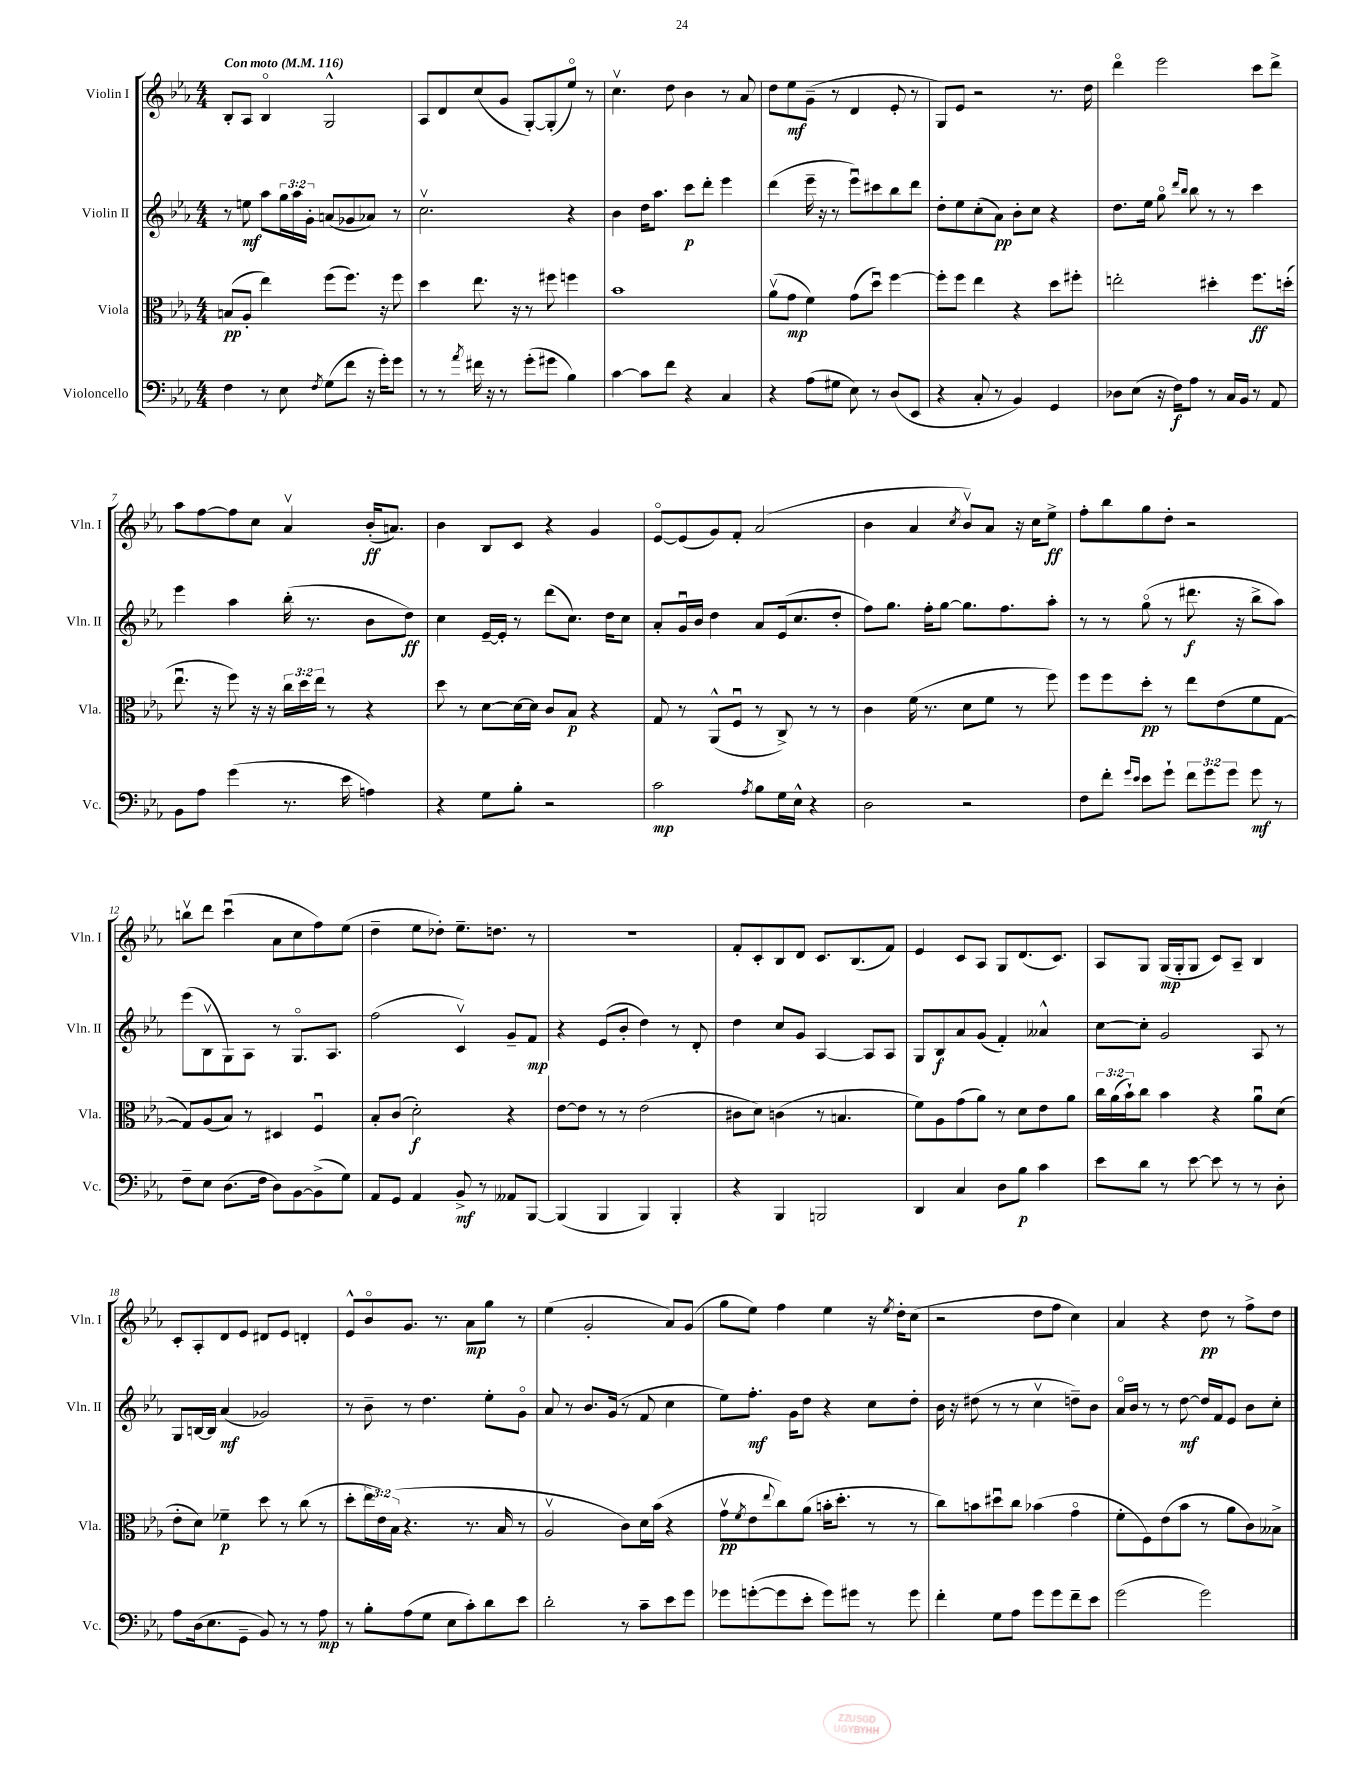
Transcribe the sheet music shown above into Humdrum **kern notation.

**kern	**kern	**kern	**kern
*staff4	*staff3	*staff2	*staff1
*clefF4	*clefC3	*clefG2	*clefG2
*k[b-e-a-]	*k[b-e-a-]	*k[b-e-a-]	*k[b-e-a-]
*M4/4	*M4/4	*M4/4	*M4/4
*MM116	*MM116	*MM116	*MM116
4F\	(8B/L	8r	8B-'/L
.	8A-'/J	8ee\	8A-/J
8r	4ee-\)	8aa-\L	4B-o/
8E-\	.	24gg\L	.
.	.	24aa-\	.
.	.	24g'\JJ	.
8qF/	.	.	.
(8G\L	(8ff\L	(8a/L	2G^^/
8f\J	8.ff\J)	8g-/	.
16r	.	8a-/J)	.
16g'\LK)	16r	.	.
8g\J	8ff\	8r	.
=	=	=	=
8r	4dd\	2.ccv\	8A-/L
8r	.	.	8d/
8qa-/	.	.	.
16f#\	8.ee-\	.	(8cc/
16r	.	.	.
8r	.	.	8g/J
.	16r	.	.
(8g'\L	8r	.	[8G'/L)
8g#\J	8ff#\	.	(8G'/]
4B-\)	4ff\	4r	8ee-o/J)
.	.	.	8r
=	=	=	=
[4c\	1b-	4b-\	4.ccv\
8c\]L	.	16dd\LK	.
.	.	8.aa-\J	.
8f\J	.	.	8dd\
4r	.	8ccc\L	4b-\
.	.	8ddd'\J	.
4C/	.	4eee-\	8r
.	.	.	8a-/
=	=	=	=
4r	(8a-v\L	(4ddd\	8dd\L
.	8g\J	.	8ee-\
(8A-\L	4f\)	16eee-~\	(8g~\J
.	.	16r	.
8G#\J	.	8r	8r
8E-\)	(8g\L	8eee-u\L)	4d/
8r	8ddu\J)	8ccc#\	.
(8D/L	[4ff\	8bb-\	8e-'/
8EE-/J	.	8ddd\J	8r
=	=	=	=
4r	8ff'\]L	8dd'\L	8G/L)
.	8ff\J	8ee-\	8e-/J
8C'/	4ee-\	(8cc'\	2r
8r	.	8a-\J)	.
4BB-/)	4r	8b-'\L	.
.	.	8cc\J	.
4GG/	8dd\L	4r	8.r
.	8ff#'\J	.	.
.	.	.	16dd\
=	=	=	=
8D-\L	2ee'\	8.dd\L	4dddo\
(8E-\J	.	.	.
.	.	16ee-\Jk	.
16r	.	8ggo\	2eee-\
16F\LK)	.	.	.
.	.	16qqddd/LL	.
.	.	16qqbb-/JJ	.
8A-\J	.	8bb-\	.
8r	4dd#'\	8r	.
16C/LL	.	8r	.
16BB-/JJ	.	.	.
8r	8.ff\L	4ccc\	8ccc\L
8AA-/	.	.	8ddd^\J
.	(16dd'\Jk	.	.
=	=	=	=
8BB-\L	8.ee-u\	4eee-\	8aa-\L
8A-\J	.	.	[8ff\
.	16r	.	.
(4g\	8ff\)	4aa-\	8ff\]
.	16r	.	8cc\J
.	16r	.	.
8.r	24cc\LL	(16bb-'\	4a-v/
.	24dd\	.	.
.	.	8.r	.
.	24ee-\JJ	.	.
.	8r	.	.
16e-\	.	.	.
4A\)	4r	8b-\L	(16b-'/LK
.	.	.	8.a/J)
.	.	8dd\J)	.
=	=	=	=
4r	8dd\	4cc\	4b-\
.	8r	.	.
8G\L	[8d\L	[16e-~/LL	8B-/L
.	.	16e-'/]JJ	.
8B-'\J	16d\_L	8r	8c/J
.	16d\]JJ	.	.
2r	8c/L	(8ddd\L	4r
.	8B-/J	8.cc\J)	.
.	4r	.	4g/
.	.	16dd\LK	.
.	.	8cc\J	.
=	=	=	=
2c\	8G/	8a-'/L	[8e-o/L
.	8r	16gu/L	(8e-/]
.	.	16b-/JJ	.
.	(8AA-^^/L	4dd\	8g/)
.	8Fu/J	.	8f'/J
8qA-/	.	.	.
8B-\L	8r	8a-/L	(2a-/
16G\L	8C^/)	(16e-/k	.
16E-^^\JJ	.	8.cc/	.
4r	8r	.	.
.	8r	8dd'/J	.
=	=	=	=
2D\	4c\	8ff\L)	4b-\
.	.	8.gg\J	.
.	(16f\	.	4a-/
.	8.r	16ff'\LK	.
.	.	[8gg\J	.
.	.	.	8qcc/
2r	8d\L	8.gg\]L	8b-v/L)
.	8f\J	.	8a-/J
.	.	8.ff\	.
.	8r	.	16r
.	.	.	16cc\LK
.	8ff\)	8aa-'\J	8ee-^\J
=	=	=	=
8F\L	8ff\L	8r	8ff'\L
8f'\J	8ff\	8r	8bb-\
16qqg/LL	.	.	.
16qqe-/JJ	.	.	.
8e-\L	8dd'\J	(8ggo\	8gg\
8g`\J	8r	8r	8dd'\J
12f\L	8ee-\L	8.ddd#\	2r
12g\	.	.	.
.	(8e-\	.	.
12g\J	.	.	.
.	.	16r	.
8g\	8f\	8bb-^\L	.
8r	[8G\J	8aa-\J)	.
=	=	=	=
8F~\L	8G/]L)	(8eee-\L	8bbv\L
8E-\J	(8A-/	8B-v\	8ddd\J
(8.D\L	8B-/J)	8G\)	(4cccu\
.	8r	8A-\J	.
16F\Jk	.	.	.
8D\L)	4D#/	8r	8a-\L
[8BB-\	.	8.Go/L	8cc\
(8BB-^\]	4Fu/	.	8ff\)
.	.	8.A-/J	.
8G\J)	.	.	(8ee-\J
=	=	=	=
8AA-/L	8B-'/L	(2ff\	4dd~\
8GG/J	(8c/J	.	.
4AA-/	2d'\)	.	8ee-\L
.	.	.	8dd-'\J)
8BB-^/	.	4cv/)	8.ee-~\L
8r	.	.	.
.	.	.	8.dd\J
8AA--/L	4r	8g~/L	.
[8BBB-/J	.	8f/J	8r
=	=	=	=
(4BBB-/]	[8e-\L	4r	1r
.	8e-\]J	.	.
4BBB-/	8r	(8e-/L	.
.	8r	8b-'/J	.
4BBB-/)	(2e-\	4dd\)	.
4BBB-'/	.	8r	.
.	.	8d'/	.
=	=	=	=
4r	8c#\L	4dd\	8f'/L
.	8d\J)	.	8c'/
4BBB-/	(4c\	8cc/L	8B-/
.	.	8g/J	8d/J
2BBB/	8r	[4A-/	8.c/L
.	4.B/	.	.
.	.	.	(8.B-/
.	.	8A-/]L	.
.	.	8A-/J	8f/J)
=	=	=	=
4DD/	8f\L)	8G/L	4e-/
.	8A-\	8B-/	.
4C/	(8g\	8a-/	8c/L
.	8a-\J)	(8g/J	8A-/J
8D\L	8r	4f'/)	8G/L
8B-\J	8d\L	.	(8.d/
4c\	8e-\	4a--^^/	.
.	.	.	8.c/J)
.	8a-\J	.	.
=	=	=	=
8e-\L	24cc\LL	[8cc\L	8A-/L
.	(24a-\	.	.
.	24b-`\J)	.	.
8d\J	8cc\J	8cc'\]J	8G/J
8r	4b-\	2g/	(16G/LL
.	.	.	16G'/J
[8e-\	.	.	8G/J
8e-\]	4r	.	8c/L)
8r	.	.	8A-~/J
8r	8a-u\L	8A-/	4B-/
8D'\	(8d\J	8r	.
=	=	=	=
8A-\L	8e-'\L	8G/L	8c'/L
(16D\k	8d\J)	[16B/L	8A-'/
8.E-\	.	16B/]JJ	.
.	4f-~\	(4a-/	8d/
8GG~\J	.	.	8e-/J
8BB-/)	8dd\	2g-/)	8d#/L
8r	8r	.	8e-/J
8r	(8cc\	.	4d'/
8A-\	8r	.	.
=	=	=	=
8r	8dd'\L	8r	8e-^^/L
8B-'\L	24ee-\L	8b-~\	8b-o/
.	24e-\)	.	.
.	(24B-\JJ	.	.
(8A-\	4.r	8r	8.g/J
8G\J	.	4.dd\	.
.	.	.	8.r
8E-\L	.	.	.
8c'\)	8.r	.	8a-\L
8d\	.	8ee-'\L	8gg\J
.	16B-/	.	.
8e-\J	8r	8go\J	8r
=	=	=	=
2d'\	2A-v/	8a-/	(4ee-\
.	.	8r	.
.	.	8.b-/L	2g'/
.	.	(16g/Jk	.
8r	8c\L)	8r	.
8c~\L	16d\L	8f/	.
.	(16b-\JJ	.	.
8e-\	4r	4cc\	8a-/L)
8g\J	.	.	(8g/J
=	=	=	=
8g-\L	8gv\L	8ee-\L)	8gg\L
.	8qf/	.	.
([8g'\	8e-\	8.ff'\J	8ee-\J)
.	8qqee-/	.	.
8g\]	8cc\)	.	4ff\
.	.	16g\LK	.
8e-'\J	(8a-\J	8dd\J	.
8g\L)	16b'\LK	4r	4ee-\
.	8.dd'\J	.	.
8g#\J	.	.	.
8r	8r	8cc\L	16r
.	.	.	8qee-/
.	.	.	16dd'\LK
8g#\	8r	8dd'\J	(8cc\J
=	=	=	=
4f'\	8cc\L)	16b-\	2r
.	.	16r	.
.	8b\	(8dd#\	.
8G\L	8dd#u\	8r	.
8A-\J	8cc\J	8r	.
8g\L	(4b-\	4ccv\	8dd\L
8g\	.	.	8ff\J
8f~\	4go\	8dd~\L)	4cc\)
8e-\J	.	8b-\J	.
=	=	=	=
(2g\	8f'\L	16a-o/LL	4a-/
.	.	16b-/JJ	.
.	8F\)	8r	.
.	(8e-\	8r	4r
.	8b-\J	[8dd\	.
2g\)	8r	16dd/]LL	8dd\
.	.	16f/J	.
.	8a-\L	8e-/J	8r
.	8c\)	8b-\L	8ff^\L
.	8B--^\J	8cc'\J	8dd\J
==	==	==	==
*-	*-	*-	*-
